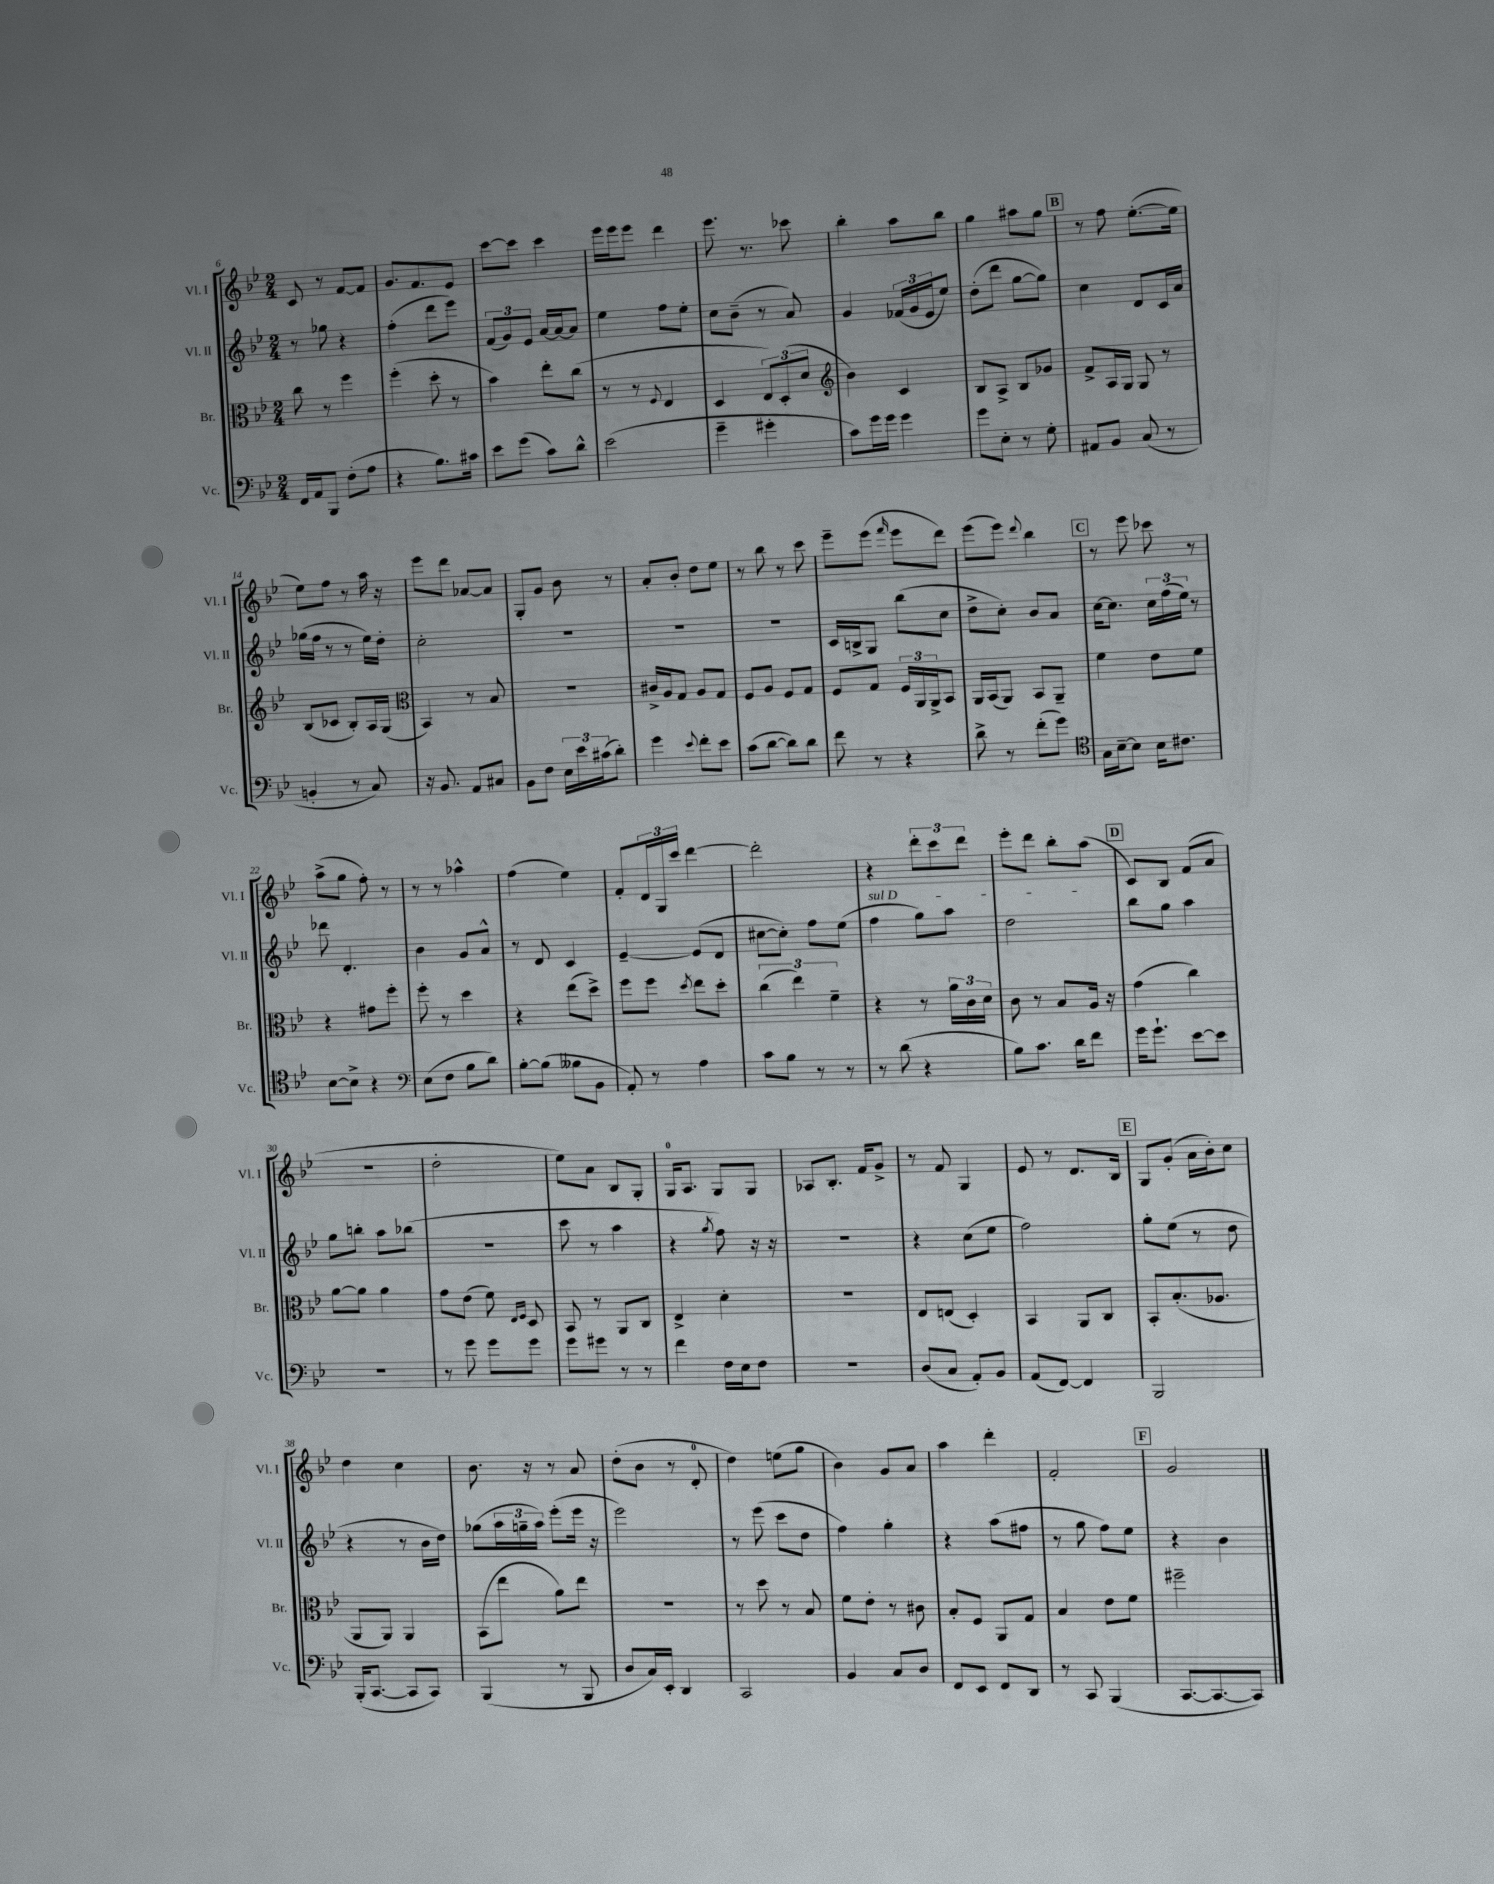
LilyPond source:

<<
\new StaffGroup <<
\new Staff = "s0" \with { instrumentName = "Vl. I" shortInstrumentName = "Vl. I" } {
    \clef treble \key bes \major \numericTimeSignature \time 2/4
    c'8 r8 f'8~ f'8 |
    g'8. f'8. ees'8 |
    c'''8~ c'''8 c'''4 |
    ees'''16 ees'''16 ees'''8 d'''4 |
    ees'''8. r8. ces'''8 |
    bes''4-. a''8 bes''8 |
    g''4 ais''8 g''8 |
    \mark \markup { \box "B" } r8 f''8 ees''8.~-.( ees''16 |
    ees''8) f''8 r8 a''16 r16 |
    ees'''8 d'''8 aes'8~ aes'8 |
    g8-. g'8 bes'8 r8 |
    a'8-. bes'8-. d''8 ees''8 |
    r8 bes''8 r8 c'''8 |
    ees'''8-- ees'''8( \grace { f'''16 } ees'''8 d'''8) |
    ees'''8( ees'''8) \appoggiatura { d'''8 } bes''4 |
    \mark \markup { \box "C" } r8 ees'''8 ces'''8 r8 |
    a''8->( g''8 f''8-.) r8 |
    r8 r8 aes''4-^ |
    f''4( ees''4) |
    f'8-. \tuplet 3/2 { d'16 g16 c'''16 } d'''4~ |
    d'''2-. |
    r4 \tuplet 3/2 { d'''8-. c'''8 d'''8 } |
    ees'''8-. d'''8 bes''8-. a''8( |
    \mark \markup { \box "D" } c'8) bes8 f'8( a'8 |
    R2 |
    d''2-. |
    ees''8) a'8 bes8 g8-. |
    g16-0 a8. g8 g8 |
    aes8 bes8.-. f'16 g'8-> |
    r8 f'8 g4 |
    ees'8 r8 d'8. bes16 |
    \mark \markup { \box "E" } g8 g'8-.( a'16 bes'16-.) c''8 |
    d''4 c''4 |
    bes'8. r16 r8 a'8 |
    d''8-.( bes'8 r8 d'8-0-. |
    d''4) e''8( g''8 |
    bes'4) g'8 a'8 |
    a''4 d'''4-. |
    f'2-. |
    \mark \markup { \box "F" } g'2 \bar "|." |
}
\new Staff = "s1" \with { instrumentName = "Vl. II" shortInstrumentName = "Vl. II" } {
    \clef treble \key bes \major \numericTimeSignature \time 2/4
    r8 ges''8 r4 |
    f''4-.( d'''8 ees'''8) |
    \tuplet 3/2 { f'8( g'8) ees'8 } a'16~ a'16~ a'8 |
    ees''4 f''8 ees''8-. |
    c''8 bes'8--( r8 a'8) |
    g'4 \tuplet 3/2 { fes'16( g'16 ees'16 } ees''8) |
    d''8-.( d'''8 g''8~ g''8) |
    \mark \markup { \box "B" } c''4 d'8 c'16 a'16 |
    ges''16( f''16 r8 r8 ees''16) d''16-. |
    c''2-. |
    R2 |
    R2 |
    R2 |
    c'16 b16-> g8 bes''8( c''8 |
    d''8-> c''8-.) bes'8 a'8 |
    \mark \markup { \box "C" } c''16~ c''8. \tuplet 3/2 { c''16 f''16( ees''16) } r8 |
    des'''8 d'4.-. |
    bes'4 g'8 a'8-^ |
    r8 d'8 c'4 |
    ees'4~-- ees'8( d'8 |
    cis''8~ cis''8-.) f''8 ees''8( |
    \once \override TextSpanner.bound-details.left.text = \markup { \italic "sul D" } f''4\startTextSpan g''8) a''8 |
    d''2\stopTextSpan |
    \mark \markup { \box "D" } bes''8 g''8 a''4 |
    g''8 b''8-. a''8 bes''8( |
    R2 |
    c'''8 r8 a''4 |
    r4 \acciaccatura { g''8 } f''8) r16 r16 |
    R2 |
    r4 c''8( ees''8 |
    f''2) |
    \mark \markup { \box "E" } g''8-. ees''8( r8 d''8 |
    r4 r8 bes'16 d''16) |
    ges''8( \tuplet 3/2 { a''16 g''16-- a''16) } ees'''8-.( ees'''16 r16 |
    ees'''2) |
    r8 ees'''8( c'''8 d''8 |
    f''4) g''4-. |
    r4 a''8( fis''8 |
    r8 g''8 f''8) ees''8 |
    \mark \markup { \box "F" } r4 bes'4 \bar "|." |
}
\new Staff = "s2" \with { instrumentName = "Br." shortInstrumentName = "Br." } {
    \clef alto \key bes \major \numericTimeSignature \time 2/4
    c''8 r8 f''4 |
    f''4-.( d''8-. r8 |
    bes'4) ees''8-. c''8( |
    r8 r8 \appoggiatura { f8 } ees4 |
    d4 \tuplet 3/2 { ees8) d8-.( d'8 } |
    \clef treble bes'4) c'4 |
    bes8 a8-> bes8 ges'8 |
    \mark \markup { \box "B" } f'8-> a16 g16 g8 r8 |
    bes8( ces'8 bes8-.) a16 g16( |
    \clef alto bes,4) r8 bes8 |
    r2 |
    cis'16-> a16 g8 a8 g8 |
    f8 a8 f8 g8 |
    f8 g8 \tuplet 3/2 { f16 a,16 a,16-> } bes,8 |
    a,16 bes,16( a,8) bes,8 a,8-- |
    \mark \markup { \box "C" } f'4 ees'8 f'8 |
    r4 gis'8 f''8-. |
    f''8-. r8 d''4 |
    r4 ees''8( d''8->) |
    f''8 f''8 \acciaccatura { d''8 } ees''8 d''8-. |
    \tuplet 3/2 { c''4( ees''4) f'4-- } |
    r4 r8 \tuplet 3/2 { a'16 c'16 d'16 } |
    c'8 r8 bes8 a16 r16 |
    \mark \markup { \box "D" } g'4( c''4) |
    a'8~ a'8 a'4 |
    g'8 ees'8( f'8) \grace { ees16 f16 } d8 |
    bes,8 r8 a,8 c8 |
    ees4-> d'4-. |
    R2 |
    ees8 e8( d4-.) |
    bes,4 a,8 c8 |
    \mark \markup { \box "E" } bes,8-. bes8.-.( aes8. |
    a,8 a,8) a,4 |
    bes,8( ees''8 a'8) ees''8 |
    R2 |
    r8 d''8 r8 bes8 |
    f'8 ees'8-. r8 cis'8 |
    bes8-. f8 a,8 g8 |
    bes4 ees'8 f'8 |
    \mark \markup { \box "F" } fis''2-- \bar "|." |
}
\new Staff = "s3" \with { instrumentName = "Vc." shortInstrumentName = "Vc." } {
    \clef bass \key bes \major \numericTimeSignature \time 2/4
    f,16 a,16 bes,,8 f8-.( a8 |
    r4 bes8.) cis'16 |
    ees'8 g'8( c'8) d'8-^ |
    ees'2( |
    g'4-- gis'4-. |
    c'8) g'16 g'16 g'4 |
    g'8 ees8-. r8 g8-. |
    \mark \markup { \box "B" } ais,8 bes,8 c8( r8 |
    b,4-. r8 c8) |
    r16 bes,8. a,8 cis8 |
    bes,8 f8 \tuplet 3/2 { ees16 ees'16 cis'16( } d'8-.) |
    g'4 \appoggiatura { ees'8 } f'8-. ees'8 |
    c'8( d'8~ d'8) d'8 |
    f'8 r8 r4 |
    d'8-> r8 f'8-.( g'8) |
    \mark \markup { \box "C" } \clef tenor g16 bes16~-- bes8 bes16 cis'8. |
    bes8~ bes8-> r4 |
    \clef bass ees8( f8 bes8 d'8) |
    bes8~-. bes8( beses8 bes,8 |
    a,8-.) r8 a4 |
    c'8 bes8 r8 r8 |
    r8 d'8( r4 |
    bes8) c'8. d'16 f'8 |
    \mark \markup { \box "D" } g'16 g'8.-! ees'8~ ees'8 |
    R2 |
    r8 g'8 g'8 g'8 |
    g'8 gis'8 r8 r8 |
    f'4 f16 ees16 f8 |
    r2 |
    d8( c8 a,8-.) bes,8 |
    a,8( f,8~) f,4 |
    \mark \markup { \box "E" } bes,,2 |
    bes,,16-.( c,8.~ c,8 c,8) |
    bes,,4( r8 bes,,8 |
    d8 c16) ees,16-. d,4 |
    c,2 |
    bes,4 c8 d8 |
    f,8 ees,8 f,8 d,8 |
    r8 c,8 bes,,4( |
    \mark \markup { \box "F" } c,8.~ c,8.~ c,8) \bar "|." |
}
>>
>>
\layout { \context { \Score currentBarNumber = #6 } }
